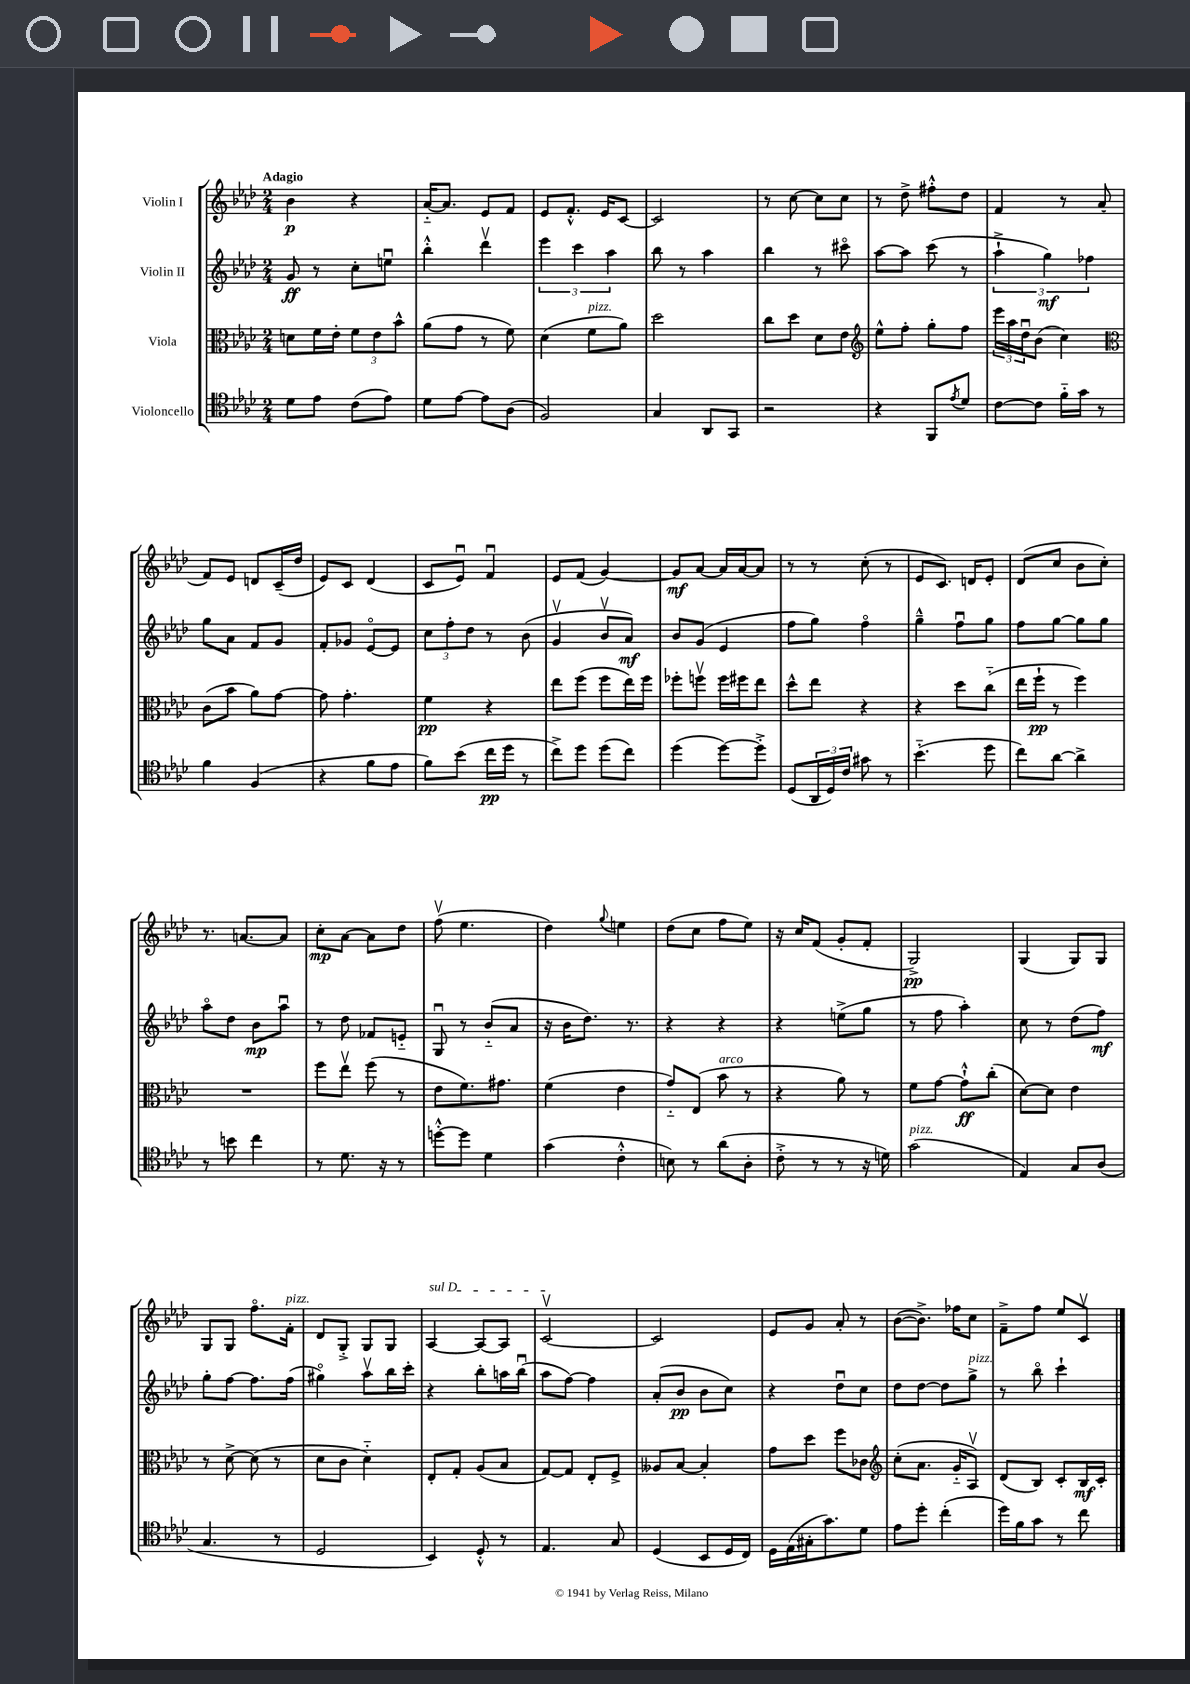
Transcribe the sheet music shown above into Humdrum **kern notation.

**kern	**kern	**kern	**kern
*staff4	*staff3	*staff2	*staff1
*clefC4	*clefC3	*clefG2	*clefG2
*k[b-e-a-d-]	*k[b-e-a-d-]	*k[b-e-a-d-]	*k[b-e-a-d-]
*M2/4	*M2/4	*M2/4	*M2/4
8d-	8d	8g	4b-
8e-	16f	8r	.
.	16e-'	.	.
(8c	12f	8cc'	4r
.	12e-	.	.
8e-)	.	8eeu	.
.	12b-^^	.	.
=	=	=	=
8d-	(8a-	4bb-'^^	[16a-'~
.	.	.	8.a-]
[8e-	8g	.	.
8e-]	8r	4ddd-v	8e-
(8A-	8f)	.	8f
=	=	=	=
2F)	(4d-	6eee-	8e-
.	.	.	8.f'^^
.	.	6ccc	.
.	8f	.	.
.	.	.	16e-
.	.	6aa-	.
.	8a-)	.	[8c
=	=	=	=
4G	2dd-	8bb-	2c]
.	.	8r	.
8AA-	.	4aa-	.
8GG	.	.	.
=	=	=	=
2r	8cc	4bb-	8r
.	8dd-	.	[8cc
.	8d-	8r	8cc]
.	8e-	8ccc#o	8cc
=	=	=	=
*	*clefG2	*	*
4r	8ee-^^	[8aa-	8r
.	8ff'	8aa-]	8dd-^
8FF	8gg'	(8ccc	8ff#'^^
8qe-	.	.	.
8d-	8ff	8r	8dd-
=	=	=	=
[8c	24eee-	6aa-`^	4f
.	24aa-	.	.
.	24dd-u	.	.
8c]	(8b-	.	.
.	.	6gg)	.
16f'~	4cc)	.	8r
16g	.	.	.
.	.	6ff-	.
8r	.	.	(8a-
=	=	=	=
*	*clefC3	*	*
4f	(8c	8gg	8f)
.	8b-	8a-	8e-
(4F	8a-)	8f	8d
.	[8g	8g	(16c~
.	.	.	16dd-
=	=	=	=
4r	8g]	8f'	8e-)
.	4.g'	8g-	8c
8f	.	[8e-o	(4d-
8e-	.	8e-]	.
=	=	=	=
8f)	4f	12cc	8c
.	.	12ff'	.
(8b-	.	.	8e-u)
.	.	12dd-	.
16cc	4r	8r	4fu
16dd-	.	.	.
8r	.	(8b-	.
=	=	=	=
8cc^)	8ee-	4gv	8e-
8dd-	(8ff	.	(8f
(8dd-	8ff	8b-v	[4g)
8cc)	16ee-)	8a-)	.
.	16ff	.	.
=	=	=	=
(4dd-	8ff-'	8b-	8g]
.	8ffv	(8g	[8a-
[8dd-)	16ff	4e-	16a-]
.	16ff#	.	[16a-
8dd-'^]	8ee-	.	8a-]
=	=	=	=
(8D-	8dd-^^	8ff	8r
24AA-	8ee-	8gg)	8r
24D-)	.	.	.
24c	.	.	.
8g#	4r	4ffo	(8cc'
8r	.	.	8r
=	=	=	=
(4.b-'~	4r	4gg~^^	8e-
.	.	.	8.c)
.	8dd-	8ffu	.
.	.	.	16d
8dd-	(8cc'~	8gg	8e-'
=	=	=	=
8cc)	16ee-	8ff	(8d-
.	16ff`	.	.
[8a-	8r	[8gg	8cc
4a-^]	4ff)	8gg]	8b-
.	.	8gg	8cc')
=	=	=	=
8r	2r	8aa-o	8.r
8b	.	8dd-	.
.	.	.	[8.a
4cc	.	8b-	.
.	.	8aa-u	8a]
=	=	=	=
8r	8ff	8r	8cc'
8.d-	8ee-v	8dd-	[8a-
.	(8ff	8f-	8a-]
16r	.	.	.
8r	8r	8e'~	8dd-
=	=	=	=
[8dd'^^	8e-	8Gu	(8ffv
8dd]	8.f)	8r	4.ee-
4d-	.	(8b-'~	.
.	8.g#	.	.
.	.	8a-	.
=	=	=	=
(4g	(4f	16r	4dd-)
.	.	16b-	.
.	.	8.dd-)	.
.	.	.	8qqgg
4c'^^	4e-	.	4ee
.	.	8.r	.
=	=	=	=
8B)	8g'~)	4r	(8dd-
8r	(8E-	.	8cc
(8a-	8b-	4r	8ff
8A-'	8r	.	8ee-)
=	=	=	=
8c'^	4r	4r	16r
.	.	.	16cc
8r	.	.	(8f
8r	8a-)	(8ee^	8g'
16r	8r	8gg	8f'
16d)	.	.	.
=	=	=	=
(2g	8f	8r	2G^)
.	[8g	8ff	.
.	8g`^^]	4aa-')	.
.	(8cc'	.	.
=	=	=	=
4E-)	[8d-)	8cc	(4G
.	8d-]	8r	.
8G	4e-	(8dd-	8G)
(8A-	.	8ff)	8G
=	=	=	=
4.G	8r	8gg'	8G
.	[8d-^	[8ff	8G
.	(8d-]	8.ff]	8.ffo
8r	8r	.	.
.	.	(16ff	16f'
=	=	=	=
2D-	8d-	4gg#o)	8d-
.	8c	.	8G'^
.	4d-'~)	8aa-v	8G
.	.	16bb-	8G
.	.	16ccc'	.
=	=	=	=
4BB-)	8E-'	4r	[4A-
.	8G'	.	.
8D-'^^	(8A-	8bb-'	8A-_
8r	8B-	16aa	8A-]
.	.	(16bb-u	.
=	=	=	=
4.E-	[8G)	8aa-	[2cv
.	8G]	[8ff)	.
.	8E-'	4ff]	.
8G	8F^	.	.
=	=	=	=
(4D-	8A--	(8a-'	2c]
.	[8B-	8b-	.
8BB-	4B-']	8b-	.
16D-	.	8cc)	.
16C)	.	.	.
=	=	=	=
16D-	8g	4r	8e-
(16E-	.	.	.
16G#'	8dd-	.	8g
8.g)	.	.	.
.	8ff	8dd-u	8a-'
8d-	8c-	8cc	8r
=	=	=	=
*	*clefG2	*	*
8e-	(8cc'	8dd-	([8b-
8dd-'	8.a-	[8dd-	8.b-^])
(4cc'	.	8dd-]	.
.	16g'~	.	16ff-
.	8A-v)	8gg^	8cc
=	=	=	=
16dd-)	(8d-	8r	8f~^
16f	.	.	.
8g	8B-)	8bb-o	8ff
8r	8c'	4ccc`	8ee-
8cc	16B-	.	8cv
.	16c'	.	.
==	==	==	==
*-	*-	*-	*-
